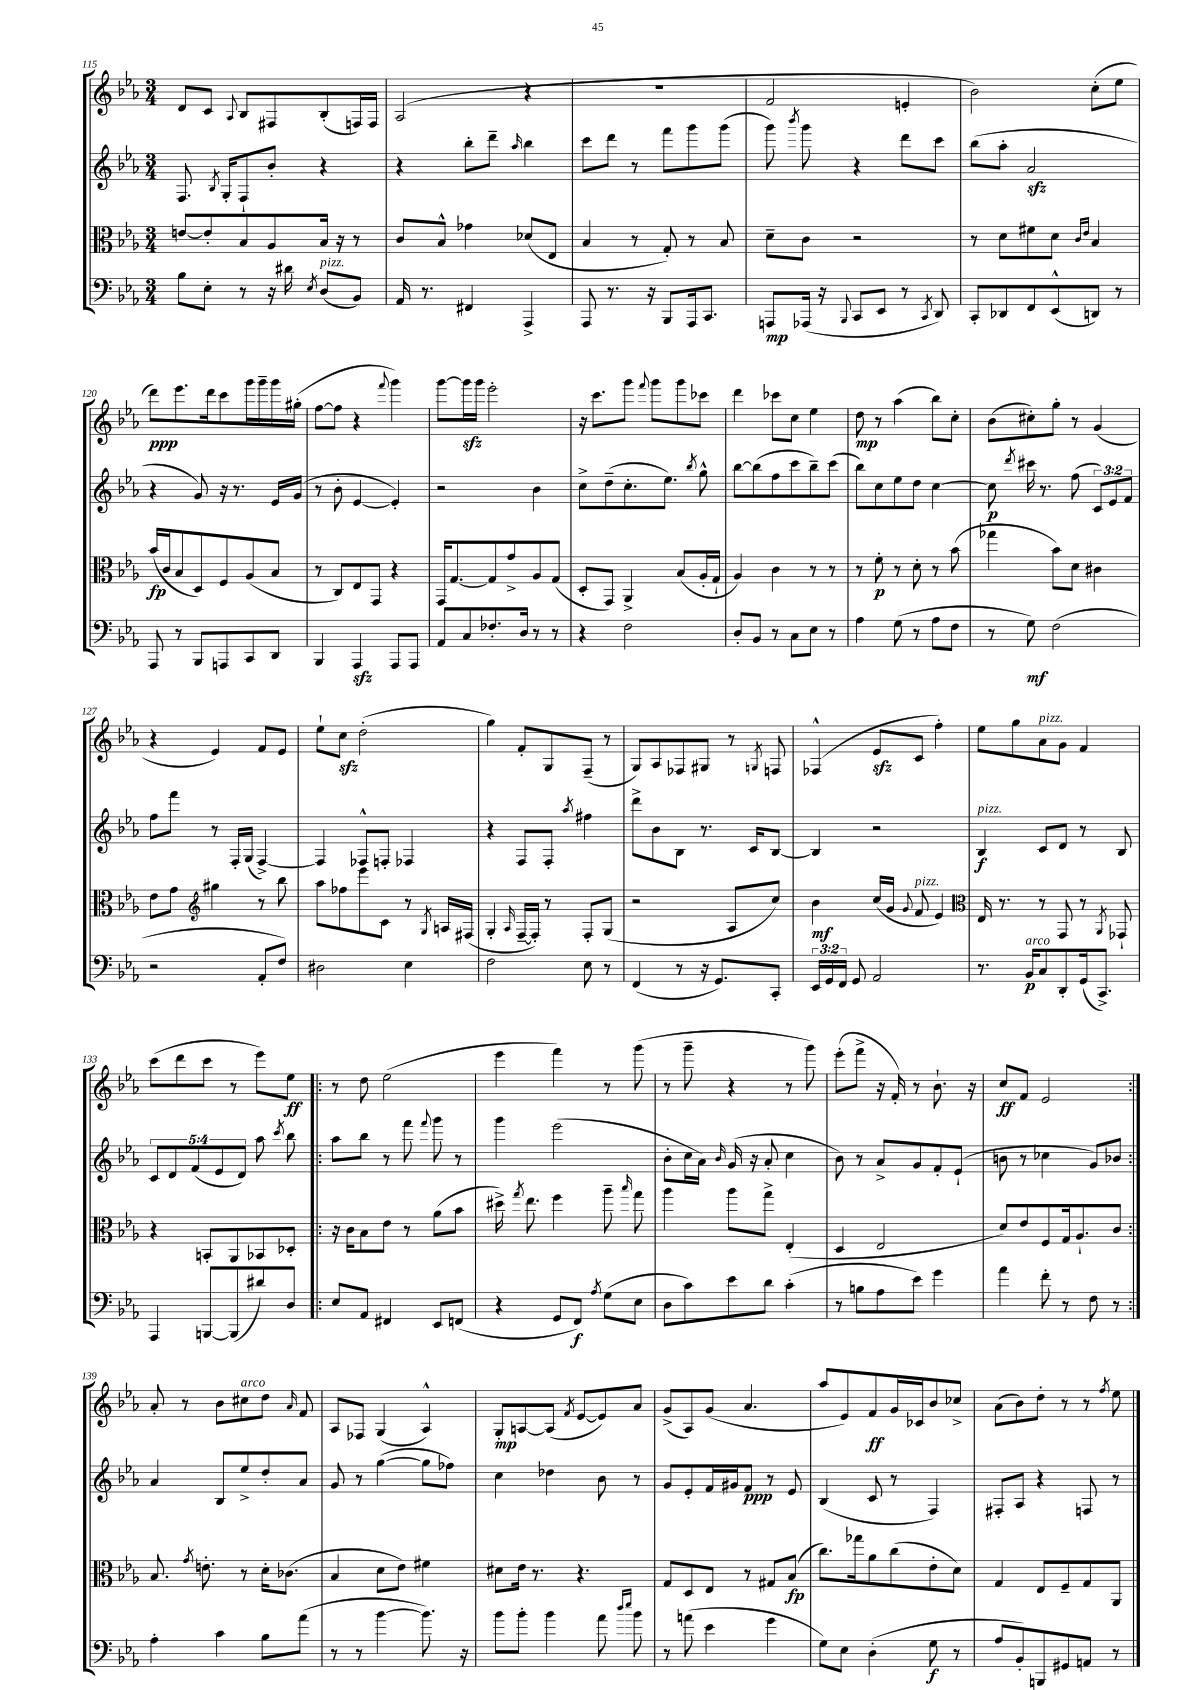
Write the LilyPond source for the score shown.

<<
\new StaffGroup <<
\new Staff = "s0" {
    \clef treble \key ees \major \numericTimeSignature \time 3/4
    \autoBeamOff d'8[ c'8] \appoggiatura { aes8 } bes8[ fis8 bes8-.( f16) f16] |
    aes2( r4 |
    R2. |
    f'2 e'4-. |
    bes'2) c''8[-.( ees''8] |
    d'''8[\ppp) ees'''8. d'''16 c'''8 g'''16 g'''16-- g'''16 gis''16]-.( |
    f''8[~ f''8] r4 \appoggiatura { f'''8 } g'''4) |
    g'''8[~ g'''16\sfz g'''16] ees'''2-. |
    r16 c'''8.[ g'''8] \appoggiatura { f'''8 } g'''8[ g'''8 ces'''8] |
    d'''4 ces'''8[ c''8] ees''4 |
    d''8\mp r8 aes''4( bes''8[) c''8]-. |
    bes'8[( cis''8-.) g''8]-. r8 g'4( |
    r4 ees'4) f'8[ ees'8] |
    ees''8[-! c''8]\sfz d''2-.( |
    g''4) f'8[-. g8 f8]--( r8 |
    g8[) aes8 fes8 gis8] r8 \acciaccatura { g8 } f8 |
    fes4-^( ees'8[\sfz c'8] f''4-.) |
    ees''8[ g''8 aes'8^\markup { \italic "pizz." } g'8] f'4 |
    c'''8[( d'''8 c'''8] r8 ees'''8[) ees''8]\ff |
    \repeat volta 2 { r8 d''8 ees''2( |
    ees'''4 f'''4) r8 g'''8( |
    r8 g'''8-- r4 r8 g'''8) |
    ees'''8[-.( f'''8]-> r16 f'16-.) r8 bes'8.-! r16 |
    c''8[\ff f'8] ees'2 | }
    aes'8-. r8 bes'8[ cis''8^\markup { \italic "arco" } d''8] \grace { aes'16 } f'8 |
    aes8[ fes8] g4( aes4-^) |
    g8[-.\mp a8~ a8]( \acciaccatura { f'8 } ees'8[~ ees'8) aes'8] |
    g'8[->( aes8) g'8]( aes'4. |
    aes''8[ ees'8) f'8\ff g'16 ces'16 bes'8 ces''8]-> |
    aes'8[( bes'8) d''8]-. r8 r8 \acciaccatura { f''8 } ees''8 \bar "|." |
}
\new Staff = "s1" {
    \clef treble \key ees \major \numericTimeSignature \time 3/4 \override Staff.TupletNumber.text = #tuplet-number::calc-fraction-text
    \autoBeamOff f8. \acciaccatura { bes8 } g16[-. f8-! bes'8]-. r4 |
    r4 bes''8[-. d'''8]-- \grace { aes''16 } bes''4 |
    c'''8[ d'''8] r8 f'''8[ g'''8 g'''8]( |
    g'''8) \acciaccatura { bes'''8 } g'''8 r4 d'''8[ c'''8] |
    bes''8[( aes''8]-. aes'2\sfz |
    r4 g'8) r16 r8. ees'16[ g'16]( |
    r8 bes'8-. ees'4~ ees'4-.) |
    r2 bes'4 |
    c''8[-> d''8--( c''8.-. ees''8.]) \acciaccatura { bes''8 } g''8-^ |
    bes''8[~ bes''8( f''8 c'''8 bes''8--) c'''8]( |
    bes''8[) c''8 ees''8 d''8] c''4~ |
    c''8\p \acciaccatura { d'''8 } cis'''16 r8. f''8( \tuplet 3/2 { c'8[) ees'8 f'8] } |
    f''8[ f'''8] r8 f16[-. g16]( f4~->) |
    f4 fes8[-^ f8]-. fes4 |
    r4 f8[ f8]-. \acciaccatura { aes''8 } fis''4 |
    d'''8[-> bes'8 bes8] r8. c'16[ bes8]~ |
    bes4 r2 |
    bes4\f^\markup { \italic "pizz." } c'8[ d'8] r8 bes8 |
    \tuplet 5/4 { c'8[ d'8 f'8( ees'8 d'8]) } aes''8 \acciaccatura { c'''8 } bes''8 |
    \repeat volta 2 { aes''8[ bes''8] r8 f'''8 \appoggiatura { f'''8 } g'''8 r8 |
    g'''4 ees'''2( |
    bes'8[-. c''16 aes'16]) \grace { bes'16 } g'16( r16 aes'8-. c''4 |
    bes'8) r8 aes'8[-> g'8 f'8-. ees'8]-!( |
    b'8 r8 ces''4 g'8[) bes'8] | }
    aes'4 bes8[ ees''8-> d''8-. aes'8] |
    g'8 r8 g''4~( g''8[ fes''8]) |
    c''4 des''4 bes'8 r8 |
    g'8[ ees'8-. f'16 gis'16 f'8]\ppp r8 ees'8 |
    bes4( c'8 r8 f4) |
    fis8[-. aes8] r4 f8 r8 \bar "|." |
}
\new Staff = "s2" {
    \clef alto \key ees \major \numericTimeSignature \time 3/4
    \autoBeamOff e'8[~ e'8-. bes8 aes8 bes16] r16 r8 |
    c'8[ bes8]-^ ges'4 des'8[( ees8] |
    bes4 r8 g8-.) r8 bes8 |
    d'8[-- c'8] r2 |
    r8 d'8[ fis'8 d'8] \grace { c'16[ ees'16] } bes4 |
    bes'16[\fp( c'16 bes8 d8) f8 aes8( bes8] |
    r8 c8[) ees8 g,8] r4 |
    g,16[ g8.~ g8 g'8-> aes8 g8]( |
    d8[-. g,8]) aes,4-> bes8[( aes16-. g16]-! |
    aes4) c'4 r8 r8 |
    r8 f'8-.\p r8 d'8-. r8 bes'8( |
    ges''4 bes'8[) d'8] cis'4 |
    ees'8[ g'8] \clef treble gis''4 r8 bes''8 |
    aes''8[ fes''8 ees'''8 c'8] r8 \acciaccatura { g8 } a16[ fis16]( |
    g4-. \grace { aes16 } f16[~-- f16]-.) r8 f8[-. g8]( |
    r2 aes8[ c''8]) |
    bes'4\mf c''16[( g'16] \appoggiatura { g'8 } f'8^\markup { \italic "pizz." } ees'4) |
    \clef alto ees16 r8. r8 g,8 r8 \acciaccatura { aes,8 } ges,8-! |
    r4 b,8[-. aes,8 bes,8 des8]-. |
    \repeat volta 2 { r16 c'16[ bes8 ees'8] r8 aes'8[( bes'8] |
    dis''16->) \acciaccatura { g''8 } ees''8. f''4 aes''8-- \grace { bes''16 } g''8 |
    aes''4 aes''8[ g''8]-> ees4-.( |
    d4 ees2 |
    d'8[) ees'8 f8 g16 aes8.-! c'8] | }
    bes8. \acciaccatura { g'8 } e'8.-. r8 d'16[-. ces'8.]( |
    bes4 d'8[ ees'8]) fis'4 |
    dis'8[ ees'16] r8. r4. |
    g8[ d8 ees8] r8 gis8[ bes8]\fp( |
    c''8.[) ges''16 aes'8 c''8( ees'8-. d'8]) |
    g4 ees8[ f8-- g8 aes,8] \bar "|." |
}
\new Staff = "s3" {
    \clef bass \key ees \major \numericTimeSignature \time 3/4 \override Staff.TupletNumber.text = #tuplet-number::calc-fraction-text
    \autoBeamOff bes8[ ees8]-. r8 r16 dis'16 \acciaccatura { ees8 } d8[^\markup { \italic "pizz." }( bes,8]) |
    aes,16 r8. fis,4 aes,,4-> |
    aes,,8 r8. r16 bes,,8[ aes,,16 c,8.] |
    a,,8[\mp aes,,16]( r16 \appoggiatura { bes,,8 } c,8[ ees,8] r8 \acciaccatura { c,8 } d,8) |
    c,8[-. des,8 f,8 ees,8-^( d,8]) r8 |
    aes,,8 r8 bes,,8[ a,,8 c,8 d,8] |
    bes,,4 aes,,4\sfz aes,,8[ aes,,8] |
    aes,8[ c8 fes8.-. d16] r8 r8 |
    r4 f2 |
    d8[-. bes,8] r8 c8[ ees8] r8 |
    aes4 g8( r8 aes8[ f8] |
    r8 g8\mf) f2( |
    r2 aes,8[-. f8]) |
    dis2 ees4 |
    f2 ees8 r8 |
    f,4( r8 r16 g,8.[) c,8]-. |
    \tuplet 3/2 { ees,16[ g,16 f,16] } g,8 aes,2 |
    r8. bes,16[\p^\markup { \italic "arco" } c8 d,8-. g,16( c,8.]->) |
    aes,,4 b,,8[~ b,,8( dis'8) d8] |
    \repeat volta 2 { ees8[ aes,8] fis,4 ees,8[ f,8]( |
    r4 g,8[ f,8]\f) \acciaccatura { aes8 } g8[( ees8] |
    d8[ c'8) ees'8 d'8] c'4-.( |
    r8 b8[ aes8 ees'8]) g'4 |
    aes'4 f'8-. r8 f8 r8 | }
    aes4-. c'4 bes8[ aes'8]( |
    r8 r8 bes'4~ bes'8.) r16 |
    bes'8[ bes'8]-. bes'4 aes'8 \grace { d''16[ ees''16] } bes'8 |
    r8 a'8( ees'4 g'4 |
    g8[) ees8] d4-.( g8\f r8 |
    aes8[ bes,8-.) b,,8 gis,8 a,8] r8 \bar "|." |
}
>>
>>
\layout { \context { \Score currentBarNumber = #115 } }
